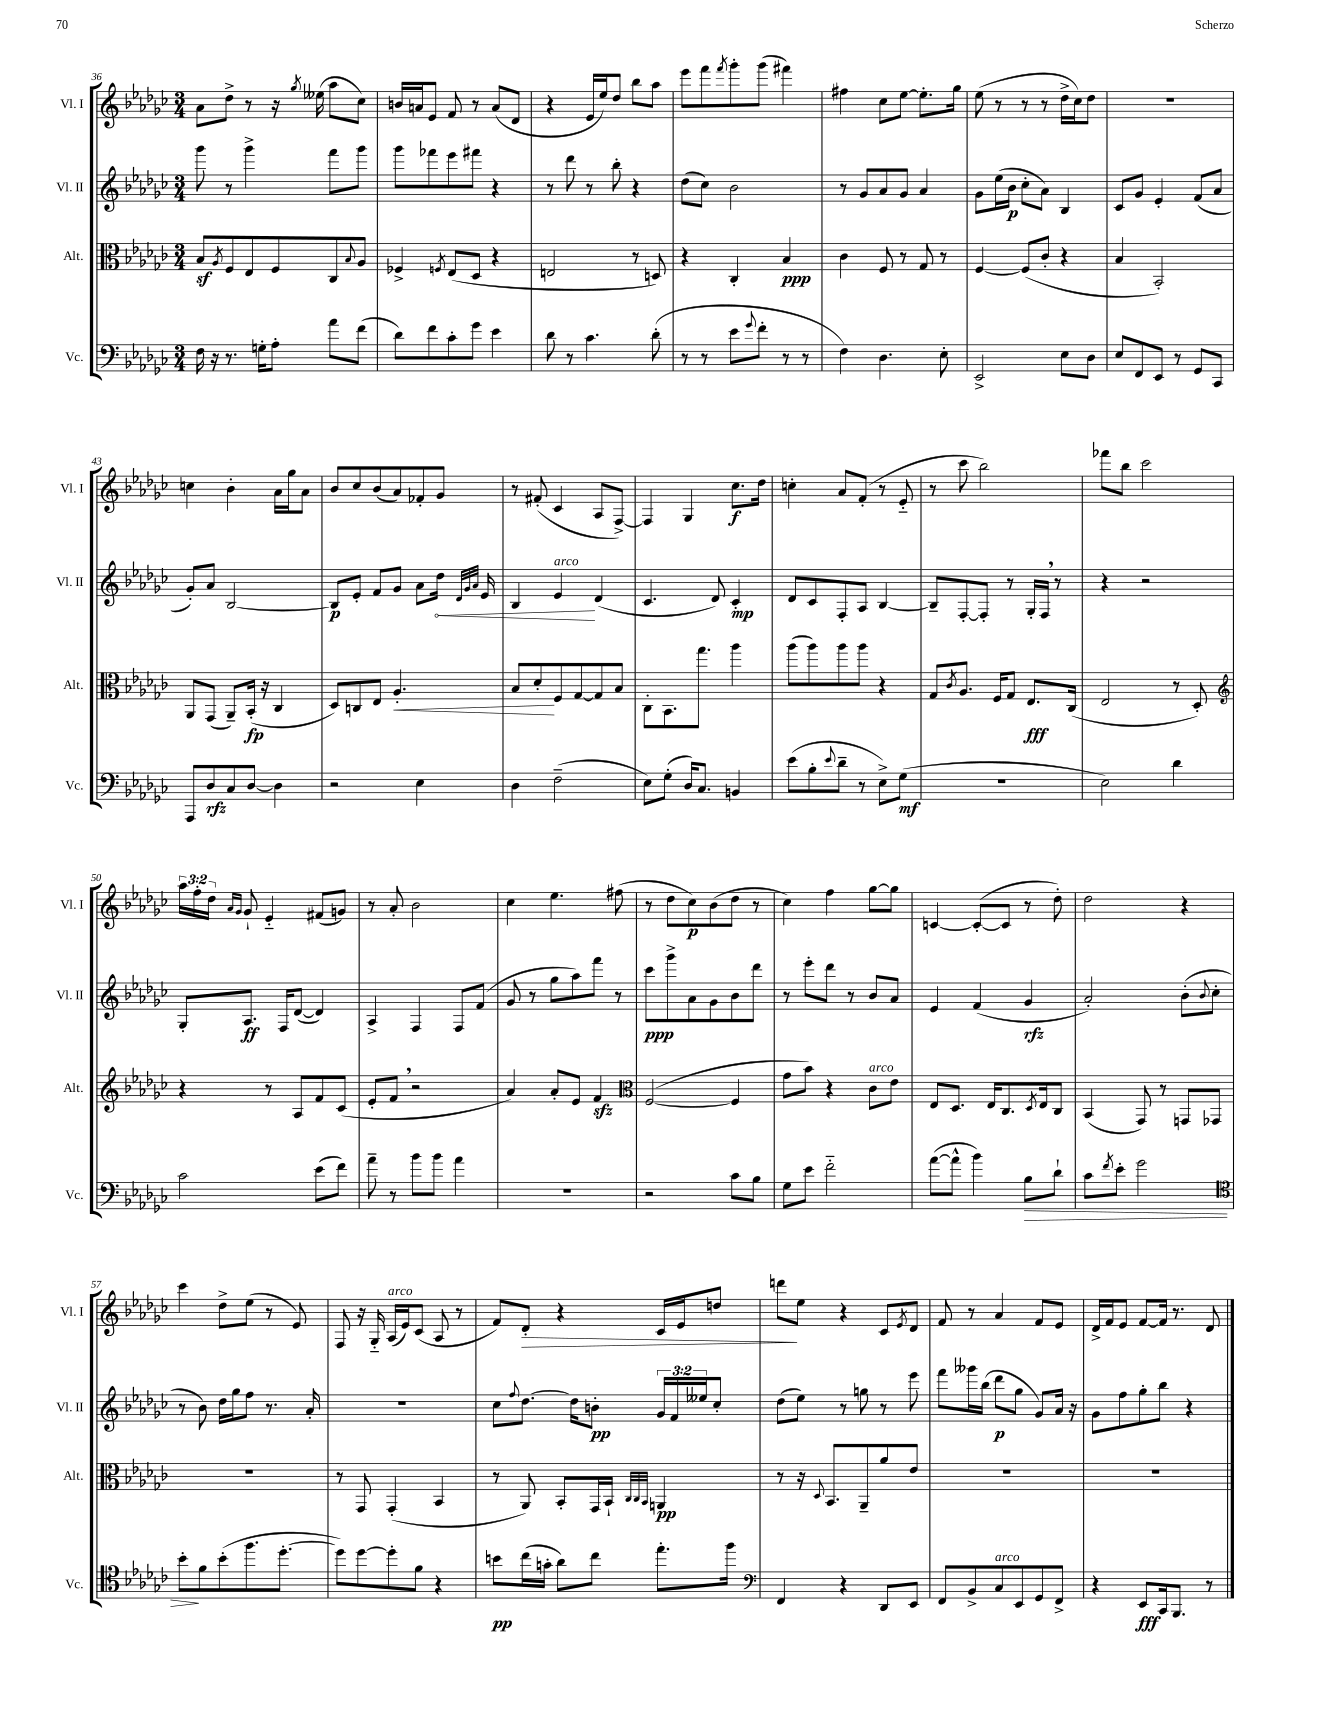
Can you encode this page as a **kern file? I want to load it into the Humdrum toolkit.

**kern	**kern	**kern	**kern
*staff4	*staff3	*staff2	*staff1
*clefF4	*clefC3	*clefG2	*clefG2
*k[b-e-a-d-g-c-]	*k[b-e-a-d-g-c-]	*k[b-e-a-d-g-c-]	*k[b-e-a-d-g-c-]
*M3/4	*M3/4	*M3/4	*M3/4
16F	8B-	8ggg-	8a-
16r	.	.	.
.	8qA-	.	.
8.r	8F	8r	8dd-^
.	8E-	4ggg-^	8r
16G'	.	.	.
8A-'	8F	.	16r
.	.	.	8qgg-
.	.	.	(16ee--
8a-	8C-	8fff	8aa-
.	8qqB-	.	.
(8f	8A-	8ggg-	8cc-)
=	=	=	=
8d-)	4F-^	8ggg-	16b
.	.	.	16a
8f	.	8fff-	8e-
.	8qF	.	.
8c-'	(8E-	8eee-	8f
8g-	8D-	8fff#	8r
4e-	4r	4r	(8a
.	.	.	8d-
=	=	=	=
8d-	2E	8r	4r
8r	.	8ddd-	.
4.c-	.	8r	16e-
.	.	.	16ee-)
.	.	8bb-'	8dd-
.	8r	4r	8bb-
(8d-'	8D)	.	8aa-
=	=	=	=
8r	4r	(8dd-	8eee-
8r	.	8cc-)	8fff
.	.	.	8qfff
8e-	4C-'	2b-	8ggg-'
8qqg-	.	.	.
8f'	.	.	(8ggg-
8r	4B-	.	4fff#)
8r	.	.	.
=	=	=	=
4F)	4c-	8r	4ff#
.	.	8g-	.
4.D-	8F	8a-	8cc-
.	8r	8g-	[8ee-
.	8G-	4a-	8.ee-']
8E-'	8r	.	.
.	.	.	16gg-
=	=	=	=
2EE-^	[4F	8g-	(8ee-
.	.	(16ee-	8r
.	.	16b-	.
.	(8F]	8cc-'	8r
.	8c-'	8a-)	8r
8E-	4r	4B-	16dd-^
.	.	.	16cc-)
8D-	.	.	8dd-
=	=	=	=
8E-	4B-	8c-	2.r
8FF	.	8g-	.
8EE-	2BB-')	4e-'	.
8r	.	.	.
8GG-	.	(8f	.
8CC-	.	8a-	.
=	=	=	=
8AAA-	8AA-	8g-')	4cc
8D-	(8GG-	8a-	.
8C-	8AA-~)	[2B-	4b-'
[8D-	(16BB-'	.	.
.	16r	.	.
4D-]	4C-	.	16a-
.	.	.	16gg-
.	.	.	8a-
=	=	=	=
2r	8D-)	8B-]	8b-
.	8C	8e-'	8cc-
.	8E-	8f	(8b-
.	4.A-'	8g-	8a-)
4E-	.	8a-	8f-'
.	.	16dd-	8g-
.	.	32qqd-	.
.	.	32qqg-	.
.	.	32qqa-	.
.	.	16e-	.
=	=	=	=
4D-	8B-	4B-	8r
.	8d-'	.	(8f#'
(2F~	8F	4e-	4c-
.	[8G-	.	.
.	8G-]	(4d-	8A-
.	8B-	.	[8F^)
=	=	=	=
8E-)	8C-'	4.c-	4F]
(8G-'	8.BB-	.	.
16D-)	.	.	4G-
8.C-	8.gg-	.	.
.	.	8d-)	.
4BB	4aa-	4c-'	8.cc-
.	.	.	16dd-
=	=	=	=
(8e-	(8aa-	8d-	4cc'
8B-'	8aa-)	8c-	.
8qqe-	.	.	.
8d-~	8aa-	8F'	8a-
8r	8aa-	8A-	(8f'
8E-^)	4r	[4B-	8r
(8G-	.	.	8e-'~
=	=	=	=
2.r	8G-	8B-~]	8r
.	8qc-	.	.
.	8.A-	[8F'	8ccc-
.	.	8F']	2bb-)
.	16F	.	.
.	8G-	8r	.
.	8.E-	16G-'	.
.	.	16F	.
.	.	8r	.
.	(16C-	.	.
=	=	=	=
2E-)	2E-	4r	8fff-
.	.	.	8bb-
.	.	2r	2ccc-
4d-	8r	.	.
.	8D-')	.	.
=	=	=	=
*	*clefG2	*	*
2c-	4r	8G-'	24aa-
.	.	.	24ff'
.	.	.	24dd-
.	.	.	16qqa-
.	.	.	16qqg-
.	.	8.A-	8g-`
.	8r	.	4e-'~
.	.	16F	.
.	8A-	([8d-	.
(8e-	8f	4d-])	(8f#
8f)	(8c-	.	8g)
=	=	=	=
8a-~	8e-'	4A-^	8r
8r	8f	.	8a-'
8b-	2r	4F	2b-
8b-	.	.	.
4a-	.	8F	.
.	.	(8f	.
=	=	=	=
2.r	4a-)	8g-	4cc-
.	.	8r	.
.	8a-'	8gg-	4.ee-
.	8e-	8aa-)	.
.	4f	8fff	.
.	.	8r	(8ff#
=	=	=	=
*	*clefC3	*	*
2r	([2F	8ccc-	8r
.	.	8ggg-^	8dd-
.	.	8a-	8cc-)
.	.	8g-	(8b-
8c-	4F]	8b-	8dd-
8B-	.	8ddd-	8r
=	=	=	=
8G-	8g-	8r	4cc-)
8e-	8b-)	8eee-'	.
2f'~	4r	8ddd-	4ff
.	.	8r	.
.	8c-	8b-	[8gg-
.	8e-	8a-	8gg-]
=	=	=	=
([8a-	8E-	4e-	[4c
8a-^^]	8.D-	.	.
4b-)	.	(4f	(8c'_
.	16E-	.	.
.	8.C-	.	8c]
8B-	.	4g-	8r
.	8qD-	.	.
.	16E-	.	.
8d-`	8C-	.	8dd-')
=	=	=	=
8c-	(4BB-	2a-')	2dd-
8qf	.	.	.
8e-'	.	.	.
2g-	8GG-)	.	.
.	8r	.	.
.	8GG	(8b-'	4r
.	.	8qqb-	.
.	8GG-	8cc-'	.
=	=	=	=
*clefC4	*	*	*
8b-'	2.r	8r	4ccc-
8f	.	8b-)	.
(8b-'	.	16dd-	8dd-^
.	.	16gg-	.
8.ff	.	8ff	(8ee-
.	.	8.r	8r
[8.dd-'	.	.	.
.	.	.	8e-)
.	.	16a-'	.
=	=	=	=
8dd-])	8r	2.r	8F
[8dd-	8GG-	.	16r
.	.	.	16G-'~
8dd-']	(4GG-'	.	(16A-
.	.	.	16e-)
8f	.	.	(8c-
4r	4BB-	.	8A-
.	.	.	8r
=	=	=	=
8b	8r	8cc-	8f)
.	.	8qqff	.
(16cc-	8AA-)	[8.dd-	8d-'
16g'	.	.	.
8a-)	8BB-'	.	4r
.	.	16dd-]	.
8cc-	16GG-	8b'	.
.	16BB-`	.	.
.	32qqC-	.	.
.	32qqC-	.	.
.	32qqBB-	.	.
8.ee-'	4AA	24g-	16c-
.	.	24f	.
.	.	.	16e-
.	.	24ee--	.
.	.	8cc-'	8dd
16ff	.	.	.
=	=	=	=
*clefF4	*	*	*
4FF	8r	(8dd-	8ddd
.	16r	8ee-)	8ee-
.	8qqD-	.	.
.	8.BB-	.	.
4r	.	8r	4r
.	8AA-~	8gg	.
8DD-	8a-	8r	8c-
.	.	.	8qe-
8EE-	8e-	8eee-	8d-
=	=	=	=
8FF	2.r	8fff	8f
8BB-^	.	16ggg--	8r
.	.	(16bb-	.
8C-	.	8ddd-	4a-
8EE-	.	8gg-	.
8GG-	.	8g-)	8f
8FF^	.	16a-	8e-
.	.	16r	.
=	=	=	=
4r	2.r	8g-	16d-^
.	.	.	16f
.	.	8ff	8e-
8EE-	.	8gg-'	[8f
16CC-	.	8bb-	16f]
8.BBB-	.	.	8.r
.	.	4r	.
8r	.	.	8d-
==	==	==	==
*-	*-	*-	*-
